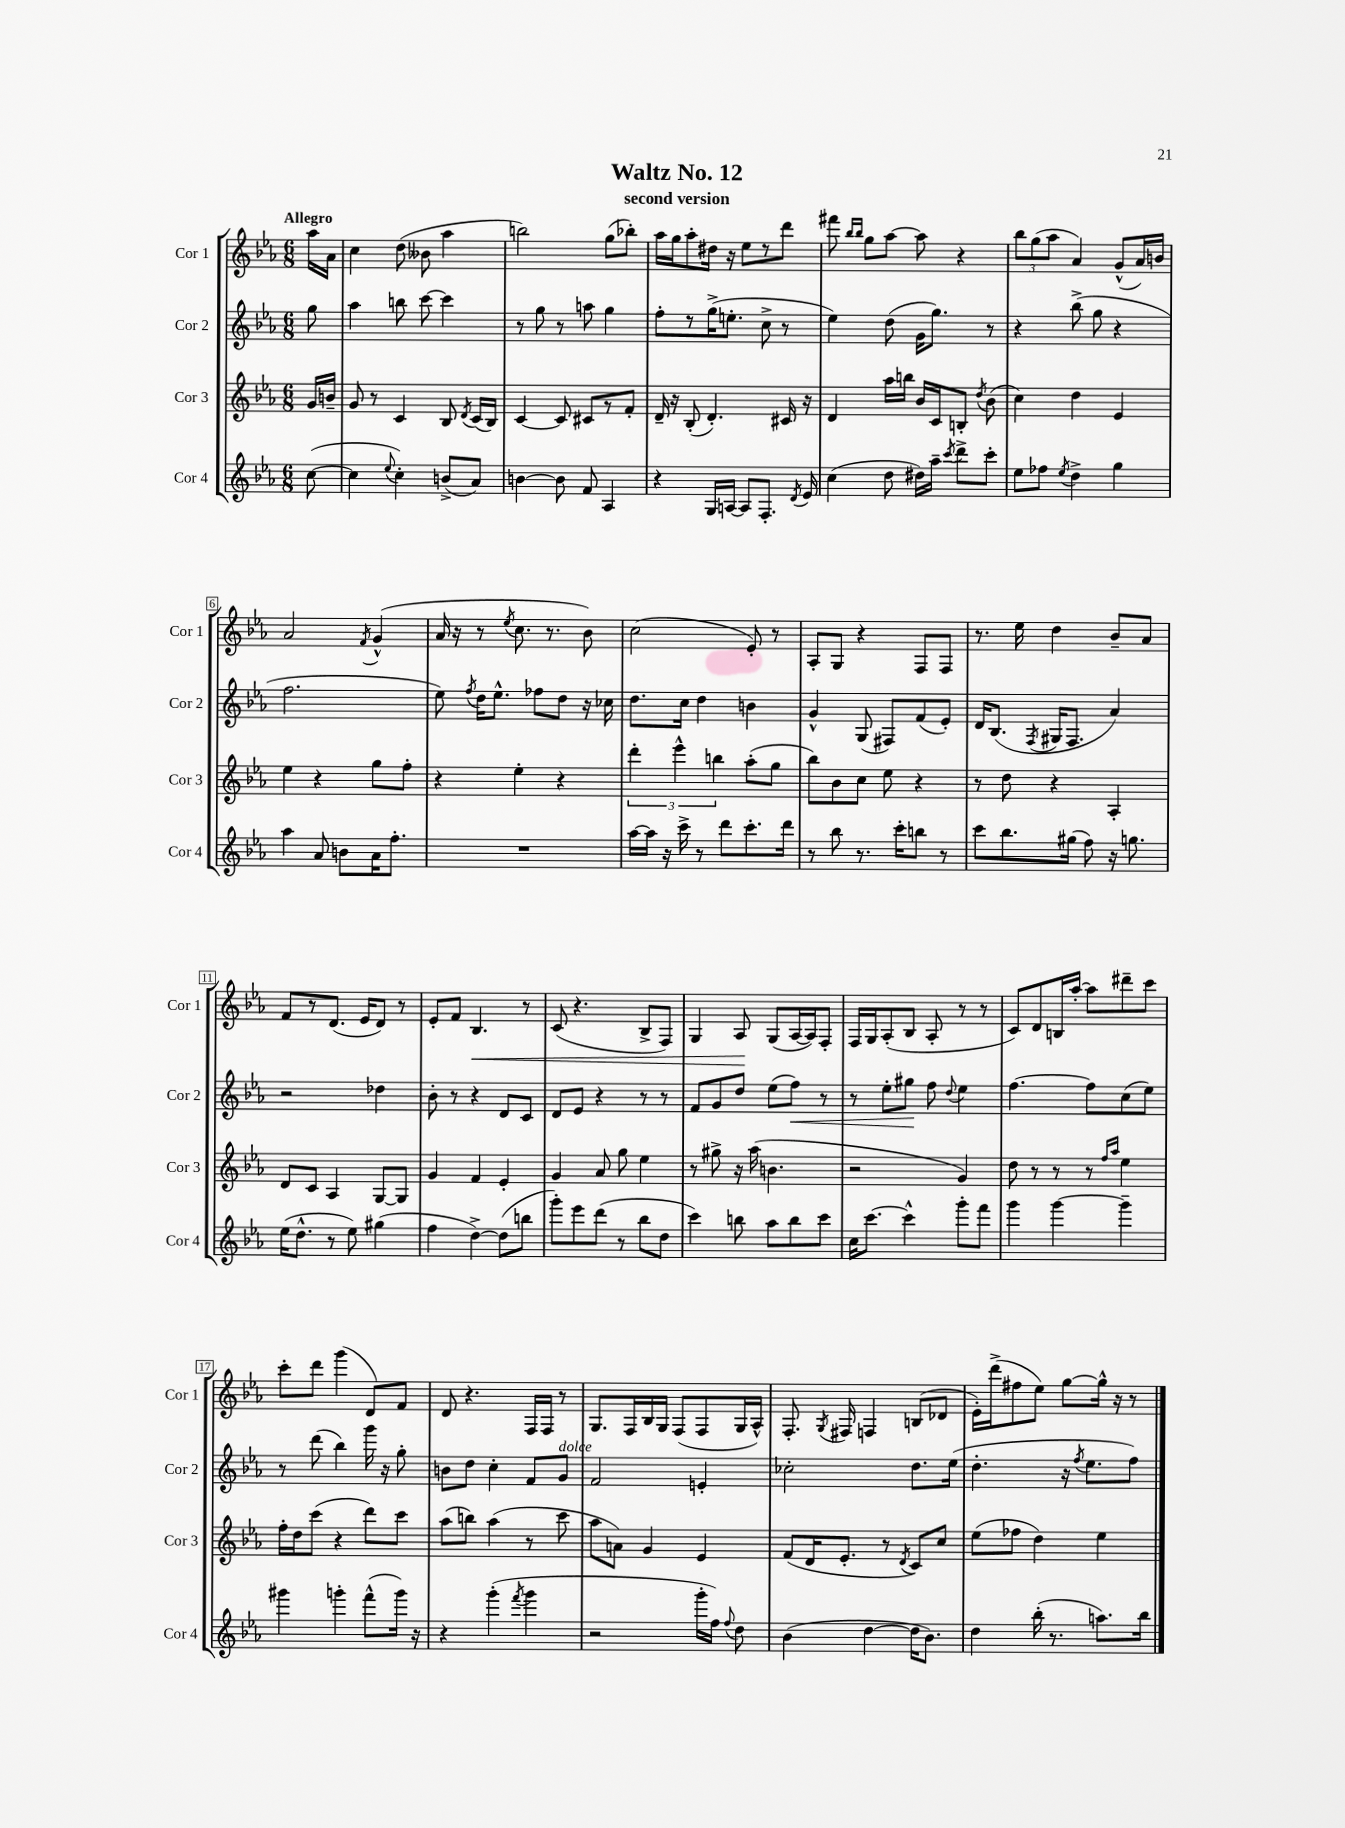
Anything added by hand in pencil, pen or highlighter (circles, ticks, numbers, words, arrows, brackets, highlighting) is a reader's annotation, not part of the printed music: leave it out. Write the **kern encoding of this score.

**kern	**kern	**kern	**dynam	**kern	**dynam
*part4	*part3	*part2	*part2	*part1	*part1
*staff4	*staff3	*staff2	*staff2	*staff1	*staff1
*I"Cor 4	*I"Cor 3	*I"Cor 2	*	*I"Cor 1	*
*I'Cor 4	*I'Cor 3	*I'Cor 2	*	*I'Cor 1	*
*clefG2	*clefG2	*clefG2	*	*clefG2	*
*k[b-e-a-]	*k[b-e-a-]	*k[b-e-a-]	*	*k[b-e-a-]	*
*M6/8	*M6/8	*M6/8	*	*M6/8	*
=	=	=	=	=	=
!	!	!	!	!LO:TX:a:B:t=Allegro	!
([8cc\	16g/LL	8gg\	.	16aa-\LL	.
.	16bn~/JJ	.	.	16a-\JJ	.
=1	=1	=1	=1	=1	=1
4cc\]	8g/	4aa-\	.	4cc\	.
.	8r	.	.	.	.
8qqee-/	.	.	.	.	.
4cc'\)	4c/	8bbn\	.	(8dd\	.
.	.	[8ccc\	.	8b--X\	.
(8bn^/L	8B-/	4ccc\]	.	4aa-\	.
.	8qd/	.	.	.	.
8a-/J)	(16c/LL	.	.	.	.
.	16B-/JJ)	.	.	.	.
=2	=2	=2	=2	=2	=2
[4bn\	[4c/	8r	.	2bbn\)	.
.	.	8gg\	.	.	.
8b\]	8c/]	8r	.	.	.
8f/	8c#X/L	8aan\	.	.	.
4A-/	8r	4gg\	.	(8gg\L	.
.	8f'/J	.	.	8bb-X'\J)	.
=3	=3	=3	=3	=3	=3
4r	16d~/	8ff'\L	.	16aa-\LL	.
.	16r	.	.	16gg\J	.
.	(8B-'/	8r	.	8aa-'\	.
16G/LL	4.d'/)	(16gg^\K	.	16dd#X\Jk	.
[16An/JJ	.	8.een'\J	.	16r	.
8A/L]	.	.	.	8ee-\L	.
8.F'/J	.	8cc^\	.	8r	.
.	16c#X/	8r	.	8ddd\J	.
8qd/	.	.	.	.	.
16e-/	16r	.	.	.	.
=4	=4	=4	=4	=4	=4
(4cc\	4d/	4ee-\)	.	8fff#X\	.
.	.	.	.	16qqbb-/LL	.
.	.	.	.	16qqbb-/JJ	.
.	.	.	.	8gg\L	.
8dd\	16aa-\LL	(8dd\	.	[8aa-\J	.
.	16bbn\JJ	.	.	.	.
16dd#X\LL)	16b-/LL	16g\KL	.	8aa-\]	.
16aa-~\JJ	16c/J	8.gg\J)	.	.	.
8qccc/	.	.	.	.	.
8ddd^\L	8Bn'/J	.	.	4r	.
.	8qdd/	.	.	.	.
8ccc'\J	(8b-\	8r	.	.	.
=5	=5	=5	=5	=5	=5
8ee-\L	4cc\)	4r	.	12bb-\L	.
.	.	.	.	(12gg\	.
8ff-X\J	.	.	.	.	.
.	.	.	.	12aa-\J	.
8qee-/	.	.	.	.	.
4dd^\	4dd\	(8bb-^\	.	4a-/)	.
.	.	8gg\	.	.	.
4gg\	4e-/	4r	.	(8g^^/L	.
.	.	.	.	16a-/L)	.
.	.	.	.	16bn/JJ	.
!!LO:LB:g=z
=6	=6	=6	=6	=6	=6
4aa-\	4ee-\	2.ff\	.	2a-/	.
8a-/	4r	.	.	.	.
8bn\L	.	.	.	.	.
.	.	.	.	8qf/	.
16a-\K	8gg\L	.	.	(4g^^/	.
8.ff'\J	.	.	.	.	.
.	8ff'\J	.	.	.	.
=7	=7	=7	=7	=7	=7
2.r	4r	8ee-\)	.	16a-/	.
.	.	.	.	16r	.
.	.	8qff/	.	.	.
.	.	16dd\KL	.	8r	.
.	.	8.ee-^^\J	.	.	.
.	.	.	.	8qee-/	.
.	4ee-'\	.	.	8.cc\	.
.	.	8ff-X\L	.	.	.
.	.	.	.	8.r	.
.	4r	8dd\J	.	.	.
.	.	16r	.	8b-\)	.
.	.	16cc-X\	.	.	.
=8	=8	=8	=8	=8	=8
[16aa-\LL	6ddd'\	8.dd\L	.	(2cc\	.
16aa-\JJ]	.	.	.	.	.
16r	.	.	.	.	.
.	6eee-^^\	.	.	.	.
16ccc^\	.	16cc\Jk	.	.	.
8r	.	4dd\	.	.	.
.	6bbn\	.	.	.	.
8ddd\L	.	.	.	.	.
8.ccc'\	(8aa-'\L	4bn\	.	8e-'/)	.
.	8gg\J	.	.	8r	.
16ddd\Jk	.	.	.	.	.
=9	=9	=9	=9	=9	=9
8r	8bb-\L)	4g^^/	.	8A-'/L	.
8bb-\	8b-\	.	.	8G/J	.
8.r	8cc\J	(8G/	.	4r	.
.	8ee-\	8F#X/L)	.	.	.
16ccc'\KL	.	.	.	.	.
8bbn\J	4r	(8f/	.	8F/L	.
8r	.	8e-'/J)	.	8F/J	.
=10	=10	=10	=10	=10	=10
8ccc\L	8r	16d/KL	.	8.r	.
.	.	(8.B-/J	.	.	.
8.bb-\	8dd\	.	.	.	.
.	.	.	.	16ee-\	.
.	.	8qF/	.	.	.
.	4r	16G#X/KL	.	4dd\	.
(16gg#X\Jk	.	8.F/J	.	.	.
8ff\)	.	.	.	.	.
16r	4A-'/	4a-/)	.	8b-~/L	.
8.ggn\	.	.	.	.	.
.	.	.	.	8a-/J	.
!!LO:LB:g=z
=11	=11	=11	=11	=11	=11
(16ee-\KL	8d/L	2r	.	8f/L	.
8.dd^^\J	.	.	.	.	.
.	8c/J	.	.	8r	.
8r	4A-/	.	.	(8.d/J	.
8ee-\)	.	.	.	.	.
.	.	.	.	16e-/KL	.
(4gg#X\	[8G/L	4dd-X\	.	8d/J)	.
.	8G/J]	.	.	8r	.
=12	=12	=12	=12	=12	=12
4ff\	4g/	8b-'\	.	8e-'/L	.
.	.	8r	.	8f/J	.
!	!	!	!	!	!LO:HP:b
[4dd^\)	4f/	4r	.	4.B-/	<
(8dd\L]	4e-'/	8d/L	.	.	.
8bbn\J	.	8c/J	.	8r	.
=13	=13	=13	=13	=13	=13
8ggg'\L)	4g/	8d/L	.	(8c/	.
8eee-\	.	8e-/J	.	4.r	.
(8ddd\J	8a-/	4r	.	.	.
8r	8gg\	.	.	.	.
8bb-\L	4ee-\	8r	.	8B-^/L	.
8dd\J	.	8r	.	8F/J)	.
=14	=14	=14	=14	=14	=14
4ccc\)	8r	8f/L	.	4G/	.
.	8gg#X^\	8g/	.	.	.
8bbn\	16r	8dd/J	.	8A-/	.
.	(16aa-\	.	.	.	.
8aa-\L	4.bn\	(8ee-\L	.	(8G/L	[
!	!	!	!LO:HP:b	!	!
8bb\	.	8ff\J)	<	[16A-/L	.
.	.	.	.	16A-/J])	.
8ccc\J	.	8r	.	8F'/J	.
=15	=15	=15	=15	=15	=15
16cc\KL	2r	8r	.	16F/LL	.
[8.ccc\J	.	.	.	16G/J	.
.	.	8ee-'\L	.	(8A-'/	.
4ccc^^\]	.	8gg#X\J	.	8B-/J	.
.	.	8ff\	[	8A-'/	.
.	.	8qqdd/	.	.	.
8ggg'\L	4g/)	4ee-\	.	8r	.
8fff\J	.	.	.	8r	.
=16	=16	=16	=16	=16	=16
4ggg\	8dd\	[4.ff\	.	8c/L)	.
.	8r	.	.	8d/	.
[4ggg\	8r	.	.	16Bn/L	.
.	.	.	.	[16aa-'/JJ	.
.	8r	8ff\L]	.	8aa-\L]	.
.	16qqff/LL	.	.	.	.
.	16qqaa-/JJ	.	.	.	.
4ggg~\]	4ee-\	(8cc\	.	8ddd#X~\	.
.	.	8ee-\J)	.	8ccc\J	.
!!LO:LB:g=z
=17	=17	=17	=17	=17	=17
4ggg#X\	16ff'\LL	8r	.	8ccc'\L	.
.	16dd\J	.	.	.	.
.	(8ccc\J	(8ddd\	.	8ddd\J	.
4gggn'\	4r	4bb-\)	.	(4ggg\	.
(8fff^^\L	8ddd\L)	16ggg\	.	8d/L)	.
.	.	16r	.	.	.
16ggg\Jk)	8ccc\J	8gg'\	.	8f/J	.
16r	.	.	.	.	.
=18	=18	=18	=18	=18	=18
4r	(8aa-\L	8bn\L	.	8d/	.
.	8bbn\J)	8dd\J	.	4.r	.
(4ggg'\	(4aa-\	4cc'\	.	.	.
8qfff/	.	.	.	.	.
4ggg\	8r	8f/L	.	16F/LL	.
.	.	.	.	16F/JJ	.
!	!	!LO:TX:a:i:t=dolce	!	!	!
.	8ccc\	8g/J	.	8r	.
=19	=19	=19	=19	=19	=19
2r	8aa-\L	2f/	.	8.G/L	.
.	8an\J)	.	.	.	.
.	.	.	.	16F/L	.
.	4g/	.	.	16B-/	.
.	.	.	.	16G/JJ	.
.	.	.	.	(8F/L	.
16ggg'\LL	4e-/	4en'/	.	8F/	.
16ff\JJ)	.	.	.	.	.
8qqff/	.	.	.	.	.
8dd\	.	.	.	16G/L	.
.	.	.	.	16A-^^/JJ)	.
=20	=20	=20	=20	=20	=20
(4b-\	(8f/L	2cc-X'\	.	8.F'/	.
.	16d/K	.	.	.	.
.	.	.	.	8qG/	.
.	8.e-'/J	.	.	16F#X/	.
[4dd\	.	.	.	4Fn/	.
.	8r	.	.	.	.
.	8qd/	.	.	.	.
16dd\KL]	8c/L)	8.dd\L	.	(8Bn/L	.
8.b-\J)	.	.	.	.	.
.	8cc/J	.	.	8d-X/J	.
.	.	(16ee-\Jk	.	.	.
=21	=21	=21	=21	=21	=21
4dd\	(8ee-\L	4.dd'\	.	16e-'\LL)	.
.	.	.	.	(16ddd^\J	.
.	8ff-X\J	.	.	8ff#X\	.
(16bb-'\	4dd\)	.	.	8ee-\J)	.
8.r	.	.	.	.	.
.	.	16r	.	[8gg\L	.
.	.	8qff/	.	.	.
.	.	8.ee-\L	.	.	.
8.aan\L)	4ee-\	.	.	16gg^^\Jk]	.
.	.	.	.	16r	.
.	.	8ff\J)	.	8r	.
16bb-\Jk	.	.	.	.	.
==	==	==	==	==	==
*-	*-	*-	*-	*-	*-
